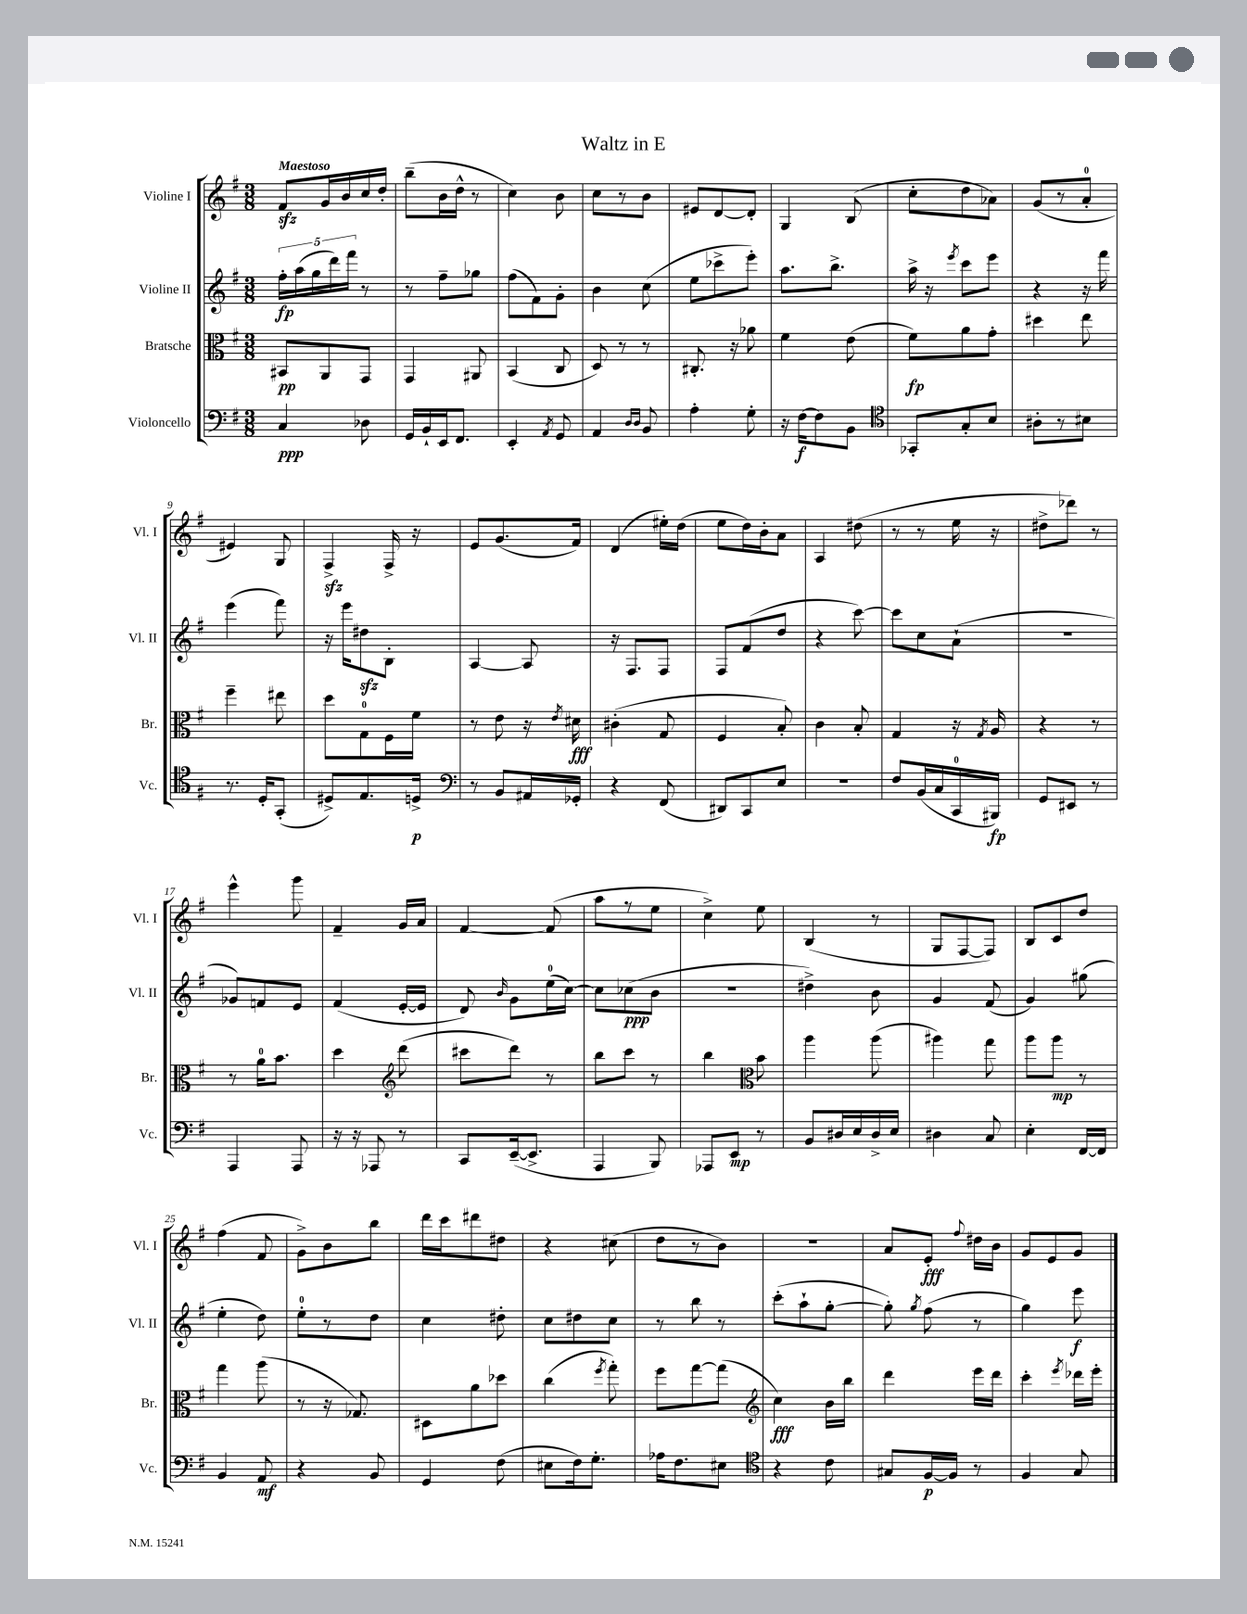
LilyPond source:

\header { title = "Waltz in E" }
<<
\new StaffGroup <<
\new Staff = "s0" \with { instrumentName = "Violine I" shortInstrumentName = "Vl. I" } {
    \clef treble \key g \major \numericTimeSignature \time 3/8 \tempo "Maestoso"
    \autoBeamOff fis'8[\sfz g'16 b'16 c''16 d''16]-. |
    b''8[--( b'16 d''16]-^ r8 |
    c''4) b'8 |
    c''8[ r8 b'8] |
    eis'8[ d'8~ d'8]-. |
    g4 b8( |
    c''8[-. d''8 aes'8]) |
    g'8[( r8 a'8]-0-. |
    eis'4) g8 |
    fis4->\sfz fis16-> r16 |
    e'8[ g'8.( fis'16]) |
    d'4( eis''16[-.) d''16]( |
    e''8[ d''16) b'16-. a'8] |
    a4 dis''8( |
    r8 r8 e''16 r16 |
    dis''8[-> des'''8]) r8 |
    e'''4-^ g'''8 |
    fis'4-- g'16[ a'16] |
    fis'4~ fis'8( |
    a''8[ r8 e''8] |
    c''4->) e''8 |
    b4( r8 |
    g8[ fis8~ fis8]) |
    b8[ c'8 d''8] |
    fis''4( fis'8 |
    g'8[->) b'8 b''8] |
    d'''16[ c'''16 dis'''8 dis''8] |
    r4 cis''8( |
    d''8[ r8 b'8]) |
    R4. |
    a'8[ e'8]-.\fff \appoggiatura { fis''8 } dis''16[ b'16] |
    g'8[ e'8 g'8] \bar "|." |
}
\new Staff = "s1" \with { instrumentName = "Violine II" shortInstrumentName = "Vl. II" } {
    \clef treble \key g \major \numericTimeSignature \time 3/8
    \autoBeamOff \tuplet 5/4 { fis''16[-.\fp a''16( g''16 d'''16) fis'''16] } r8 |
    r8 fis''8[-- ges''8] |
    fis''8[( fis'8) g'8]-. |
    b'4 c''8( |
    e''8[ ces'''8-> e'''8]-.) |
    a''8.[ b''8.]-> |
    a''16-> r16 \acciaccatura { e'''8 } c'''8[ e'''8] |
    r4 r16 fis'''16 |
    e'''4( fis'''8) |
    r16 e'''16[ dis''8\sfz b8]-. |
    a4~ a8 |
    r16 fis8.[ fis8] |
    fis8[ fis'8( d''8] |
    r4 c'''8~) |
    c'''8[ c''8 a'8]-!( |
    R4. |
    ges'8[) f'8 e'8] |
    fis'4( e'16[~-. e'16] |
    d'8) \grace { b'16 } g'8[ e''16-0( c''16]~) |
    c''8[ ces''8\ppp( b'8] |
    R4. |
    dis''4->) b'8 |
    g'4 fis'8( |
    g'4) gis''8( |
    e''4-. d''8) |
    e''8[-0-. r8 d''8] |
    c''4 dis''8-. |
    c''8[ dis''8 c''8] |
    r8 b''8 r8 |
    c'''8[-.( a''8-! g''8]~-. |
    g''8-.) \acciaccatura { g''8 } fis''8( r8 |
    g''4) e'''8\f \bar "|." |
}
\new Staff = "s2" \with { instrumentName = "Bratsche" shortInstrumentName = "Br." } {
    \clef alto \key g \major \numericTimeSignature \time 3/8
    \autoBeamOff bis,8[\pp a,8 g,8] |
    g,4 ais,8 |
    b,4( c8 |
    d8) r8 r8 |
    cis8.-. r16 aes'8 |
    fis'4 e'8( |
    fis'8[\fp) a'8 g'8]-. |
    dis''4 e''8 |
    fis''4-- eis''8 |
    d''8[ g8-0 fis16 fis'16] |
    r8 e'8 r16 \acciaccatura { e'8 } dis'16\fff |
    cis'4-.( g8 |
    fis4 b8-.) |
    c'4 b8-. |
    g4 r16 \acciaccatura { g8 } a16 |
    r4 r8 |
    r8 a'16[-0 b'8.] |
    d''4 \clef treble d'''8( |
    cis'''8[ d'''8]) r8 |
    b''8[ c'''8] r8 |
    b''4 \clef alto b'8 |
    a''4 a''8( |
    ais''4) g''8 |
    a''8[ a''8]\mp r8 |
    g''4 a''8( |
    r8 r16 ges8.) |
    dis8[ a'8 des''8] |
    c''4( \acciaccatura { fis''8 } g''8-.) |
    fis''8[ g''8~ g''8]( |
    \clef treble c''4\fff) b'16[ b''16] |
    d'''4 e'''16[ d'''16] |
    c'''4-. \acciaccatura { e'''8 } des'''16[ e'''16]-. \bar "|." |
}
\new Staff = "s3" \with { instrumentName = "Violoncello" shortInstrumentName = "Vc." } {
    \clef bass \key g \major \numericTimeSignature \time 3/8
    \autoBeamOff c4\ppp des8 |
    g,16[ b,16-! e,16 fis,8.] |
    e,4-. \acciaccatura { a,8 } g,8 |
    a,4 \grace { d16[ d16] } b,8 |
    a4-. g8-. |
    r16 fis16[~\f fis8 b,8] |
    \clef tenor ges,8[-. g8-. b8] |
    ais8[-. r8 bis8] |
    r8. d16[-. g,8]-.( |
    dis8[->) e8. d16]->\p |
    \clef bass r8 b,8[ ais,16 ges,16]-. |
    r4 fis,8( |
    dis,8[) c,8 e8] |
    R4. |
    fis8[ b,16( c16 c,16-0 bis,,16]\fp) |
    g,8[ eis,8] r8 |
    a,,4 a,,8 |
    r16 r16 aes,,8 r8 |
    c,8[ e,16~--( e,8.]-> |
    a,,4 b,,8) |
    aes,,8[ e,8]\mp r8 |
    b,8[ dis16 e16 dis16-> e16] |
    dis4 c8 |
    e4-. fis,16[~ fis,16] |
    b,4 a,8\mf |
    r4 b,8 |
    g,4 fis8( |
    eis8[ fis16) g8.]-. |
    aes16[ fis8. eis8] |
    \clef tenor r4 c'8 |
    gis8[ fis16~\p fis16] r8 |
    fis4 g8 \bar "|." |
}
>>
>>
